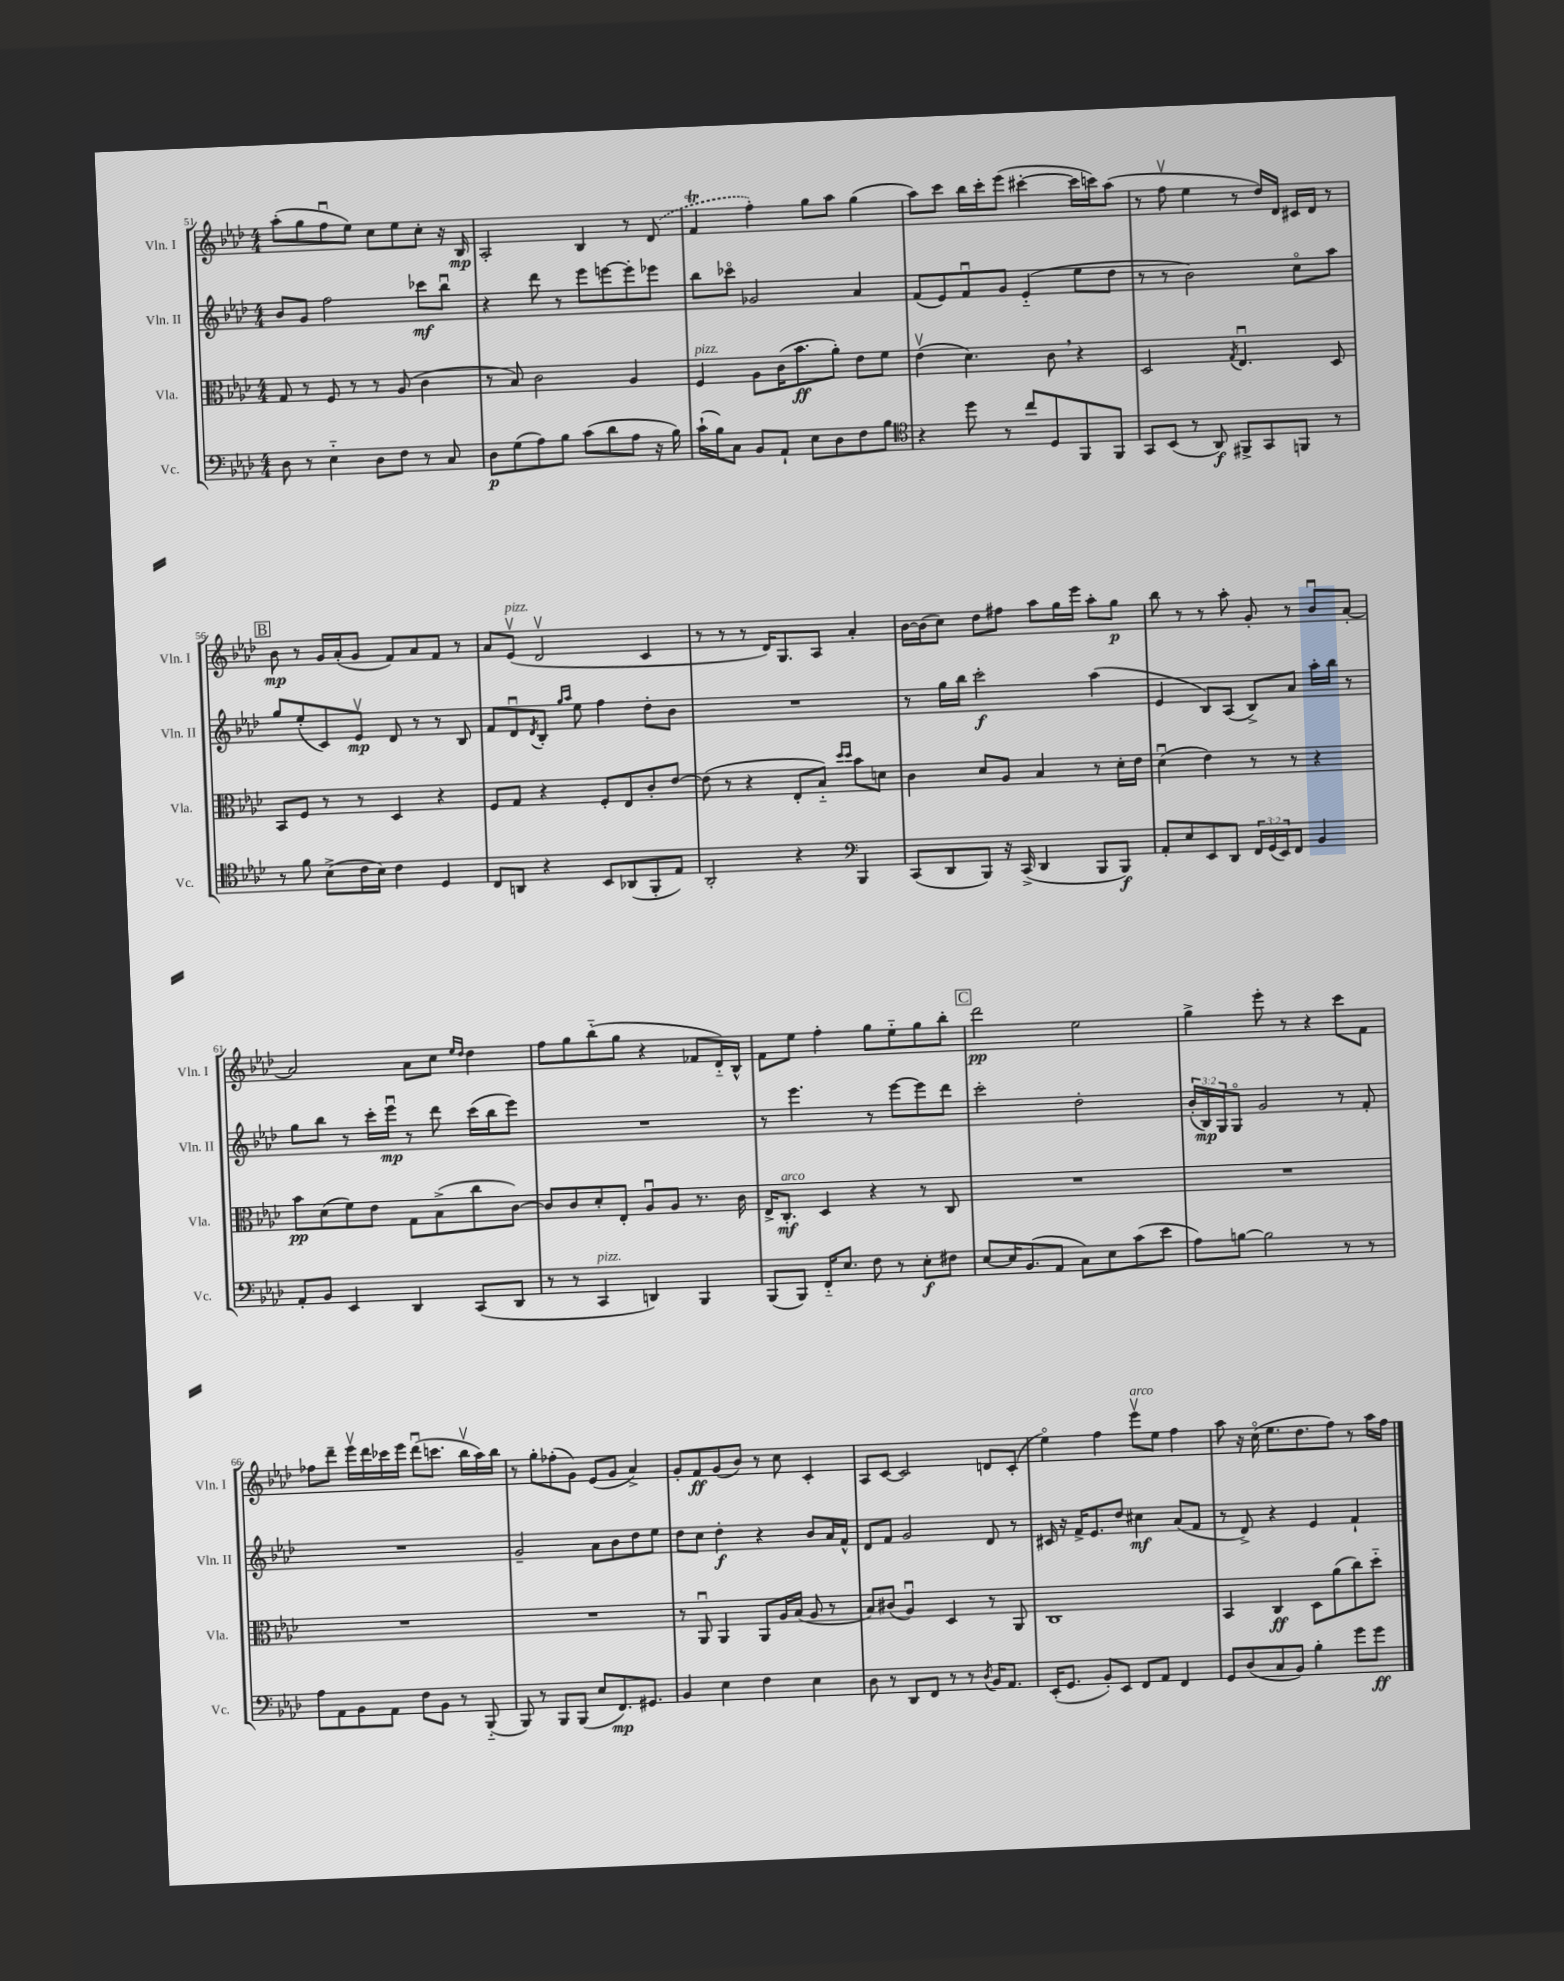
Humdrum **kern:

**kern	**dynam	**kern	**dynam	**kern	**dynam	**kern	**dynam
*part4	*part4	*part3	*part3	*part2	*part2	*part1	*part1
*staff4	*staff4	*staff3	*staff3	*staff2	*staff2	*staff1	*staff1
*I"Vc.	*	*I"Vla.	*	*I"Vln. II	*	*I"Vln. I	*
*I'Vc.	*	*I'Vla.	*	*I'Vln. II	*	*I'Vln. I	*
*clefF4	*	*clefC3	*	*clefG2	*	*clefG2	*
*k[b-e-a-d-]	*	*k[b-e-a-d-]	*	*k[b-e-a-d-]	*	*k[b-e-a-d-]	*
*M4/4	*	*M4/4	*	*M4/4	*	*M4/4	*
=51	=51	=51	=51	=51	=51	=51	=51
8D-\	.	8G/	.	8b-/L	.	(8aa-'\L	.
8r	.	8r	.	8g/J	.	8gg\	.
4E-\	.	8F/	.	2ff\	.	8ffu\	.
.	.	8r	.	.	.	8ee-\J)	.
8D-\L	.	8r	.	.	.	8cc\L	.
8F\J	.	(8A-/	.	.	.	8ee-\	.
8r	.	4c\	.	8ccc-X\L	mf	8cc'\J	.
8C/	.	.	.	8bb-u\J	.	16r	.
.	.	.	.	.	.	16B-/	mp
=52	=52	=52	=52	=52	=52	=52	=52
8D-\L	p	8r	.	4r	.	2A-'/	.
(8G\	.	8B-/)	.	.	.	.	.
8A-\)	.	2c\	.	8ddd-\	.	.	.
8B-\J	.	.	.	8r	.	.	.
(8c\L	.	.	.	8eee-\L	.	4B-/	.
8d-\	.	.	.	[8eeen\	.	.	.
8A-\J	.	4A-/	.	8eee'\]	.	8r	.
16r	.	.	.	8eee-X\J	.	(8d-/	.
16B-\)	.	.	.	.	.	.	.
=53	=53	=53	=53	=53	=53	=53	=53
!	!	!LO:TX:a:i:t=pizz.	!	!	!	!	!
(16c`\LL	.	4F/	.	8bb-\L	.	4fT/	.
16B-\J)	.	.	.	.	.	.	.
8C\J	.	.	.	8ccc-X\J	.	.	.
8BB-/L	.	8A-\L	.	2g-X/	.	4ff'\)	.
8AA-`/J	.	(16c\K	.	.	.	.	.
.	.	8.b-\	ff	.	.	.	.
8E-\L	.	.	.	.	.	8gg\L	.
8D-\	.	8a-'\J)	.	.	.	8aa-\J	.
8F\	.	8e-\L	.	4a-/	.	(4gg\	.
8B-\J	.	8f\J	.	.	.	.	.
=54	=54	=54	=54	=54	=54	=54	=54
*clefC4	*	*	*	*	*	*	*
4r	.	(4e-v\	.	(8f/L	.	8aa-\L)	.
.	.	.	.	8e-/)	.	8ccc\J	.
8dd-\	.	4.d-\)	.	8fu/	.	16bb-\LL	.
.	.	.	.	.	.	16ccc'\J	.
8r	.	.	.	8g/J	.	(8eee-\J	.
8cc/L	.	.	.	(4e-/	.	[4ccc#X'\	.
8D-/	.	8c,\	.	.	.	.	.
8FF/	.	4r	.	8ee-\L	.	16ccc#\LL]	.
.	.	.	.	.	.	16cccn\J)	.
8FF/J	.	.	.	8dd-\J	.	(8aa-\J	.
=55	=55	=55	=55	=55	=55	=55	=55
8GG/L	.	2D-/	.	8r	.	8r	.
(8BB-/J	.	.	.	8r	.	8ffv\	.
8r	.	.	.	2b-\)	.	4ee-\	.
8AA-/)	f	.	.	.	.	.	.
.	.	8qG/	.	.	.	.	.
8FF#X^/L	.	4.E-u/	.	.	.	8r	.
8GG/	.	.	.	.	.	16dd-/LL)	.
.	.	.	.	.	.	16d-/JJ	.
8FFn/J	.	.	.	8cc\L	.	16c#X/LL	.
.	.	.	.	.	.	16d-/JJ	.
8r	.	8D-/	.	8aa-\J	.	8r	.
!!LO:LB:g=z
!!LO:REH:place=s1:t=B
=56	=56	=56	=56	=56	=56	=56	=56
8r	.	8BB-/L	.	8gg/L	.	8b-\	mp
8f\	.	8F/J	.	(8ee-'/	.	8r	.
(8B-^\L	.	8r	.	8c/)	.	16g/LL	.
.	.	.	.	.	.	(16a-'/J	.
16c\L	.	8r	.	8e-v/J	mp	8g/J	.
16B-\JJ)	.	.	.	.	.	.	.
4c\	.	4D-/	.	8d-/	.	8f/L)	.
.	.	.	.	8r	.	8a-/	.
4D-/	.	4r	.	8r	.	8f/J	.
.	.	.	.	8B-/	.	8r	.
=57	=57	=57	=57	=57	=57	=57	=57
8C/L	.	8F/L	.	8f/L	.	8a-/L	.
!	!	!	!	!	!	!LO:TX:a:i:t=pizz.	!
8AAn/J	.	8G/J	.	8d-u/	.	(8e-v/J	.
.	.	.	.	8qd-/	.	.	.
4r	.	4r	.	8B-'/J	.	2d-v/	.
.	.	.	.	16qqgg/LL	.	.	.
.	.	.	.	16qqaa-/JJ	.	.	.
.	.	.	.	8ee-\	.	.	.
8BB-/L	.	8F'/L	.	4ff\	.	.	.
(8AA-X/	.	8E-/	.	.	.	.	.
8FF'/	.	8c'/	.	8dd-'\L	.	4c/	.
8E-/J)	.	[8e-/J	.	8b-\J	.	.	.
=58	=58	=58	=58	=58	=58	=58	=58
2AA-'/	.	(8e-\]	.	1r	.	8r	.
.	.	8r	.	.	.	8r	.
.	.	4r	.	.	.	8r	.
.	.	.	.	.	.	16d-/KL)	.
.	.	.	.	.	.	8.G/	.
4r	.	8E-'/L	.	.	.	.	.
.	.	8B-/J)	.	.	.	8A-/J	.
*clefF4	*	*	*	*	*	*	*
.	.	16qqdd-/LL	.	.	.	.	.
.	.	16qqdd-/JJ	.	.	.	.	.
4BBB-/	.	8b-\L	.	.	.	4a-'/	.
.	.	8dn\J	.	.	.	.	.
=59	=59	=59	=59	=59	=59	=59	=59
(8CC/L	.	4c\	.	8r	.	[16b-\LL	.
.	.	.	.	.	.	(16b-\J]	.
8DD-/	.	.	.	16gg\LL	.	8cc\J)	.
.	.	.	.	16bb-\JJ	.	.	.
8BBB-/J)	.	8d-/L	.	2ccc'\	f	8dd-\L	.
16r	.	8A-/J	.	.	.	8ff#X\J	.
(16CC^/	.	.	.	.	.	.	.
4DD-/	.	4B-/	.	.	.	8aa-\L	.
.	.	.	.	.	.	16gg\L	.
.	.	.	.	.	.	16eee-\JJ	.
8BBB-/L	.	8r	.	(4aa-\	.	8aa-'\L	.
8BBB-/J)	f	16d-'\LL	.	.	.	8gg\J	p
.	.	16e-\JJ	.	.	.	.	.
=60	=60	=60	=60	=60	=60	=60	=60
8AA-'/L	.	(4d-u\	.	4e-/	.	8bb-\	.
8E-/	.	.	.	.	.	8r	.
8EE-/	.	4e-\)	.	8B-/L)	.	8r	.
8DD-/J	.	.	.	(8A-/J	.	8aa-'\	.
24FF/LL	.	8r	.	8B-^/L)	.	8g'/	.
(24GG/	.	.	.	.	.	.	.
24EE-/J)	.	.	.	.	.	.	.
8FF/J	.	8r	.	8a-/J	.	8r	.
4BB-/	.	4r	.	16aa-'\LL	.	8b-u/L	.
.	.	.	.	16bb-\JJ	.	.	.
.	.	.	.	8r	.	[8a-'/J	.
!!LO:LB:g=z
=61	=61	=61	=61	=61	=61	=61	=61
8AA-'/L	.	8b-\L	pp	8gg\L	.	2a-/]	.
8BB-/J	.	(8d-\	.	8bb-\J	.	.	.
4EE-/	.	8f\)	.	8r	.	.	.
.	.	8e-\J	.	16ccc'\LL	.	.	.
.	.	.	.	16eee-u\JJ	mp	.	.
4DD-/	.	8G\L	.	8r	.	8a-\L	.
.	.	(8B-^\	.	8ddd-\	.	8cc\J	.
.	.	.	.	.	.	16qqee-/LL	.
.	.	.	.	.	.	16qqdd-/JJ	.
(8CC/L	.	8cc\	.	(16ccc\LL	.	4dd-\	.
.	.	.	.	16bb-\J	.	.	.
8DD-/J	.	[8c\J)	.	8eee-\J)	.	.	.
=62	=62	=62	=62	=62	=62	=62	=62
8r	.	8c/L]	.	1r	.	8ff\L	.
8r	.	8c/	.	.	.	8gg\	.
!LO:TX:a:i:t=pizz.	!	!	!	!	!	!	!
4CC/	.	8d-'/	.	.	.	(8bb-\	.
.	.	8E-'/J	.	.	.	8gg\J	.
4DDn/)	.	8A-u/L	.	.	.	4r	.
.	.	8A-/J	.	.	.	.	.
4BBB-/	.	8.r	.	.	.	8f-X/L	.
.	.	.	.	.	.	16d-/L)	.
.	.	16c\	.	.	.	16B-^^/JJ	.
=63	=63	=63	=63	=63	=63	=63	=63
(8BBB-/L	.	16E-^/KL	.	8r	.	8f\L	.
!	!	!LO:TX:a:i:t=arco	!	!	!	!	!
.	.	8.C'/J	mf	.	.	.	.
8BBB-/J)	.	.	.	4.eee-\	.	8ee-\J	.
16FF/KL	.	4D-/	.	.	.	4ff'\	.
8.E-/J	.	.	.	.	.	.	.
8F\	.	4r	.	8r	.	8gg\L	.
8r	.	.	.	[8eee-\L	.	8ee-\	.
8E-'\L	f	8r	.	8eee-\]	.	8gg\	.
8F#X\J	.	8C/	.	8ddd-\J	.	8bb-'\J	.
!!LO:REH:place=s1:t=C
=64	=64	=64	=64	=64	=64	=64	=64
[8E-/L	.	1r	.	2ccc'\	.	2ddd-\	pp
16E-/K]	.	.	.	.	.	.	.
(8.BB-/	.	.	.	.	.	.	.
8AA-/J	.	.	.	.	.	.	.
8C\L)	.	.	.	2dd-'\	.	2ee-\	.
8E-\	.	.	.	.	.	.	.
(8c\	.	.	.	.	.	.	.
8e-\J	.	.	.	.	.	.	.
=65	=65	=65	=65	=65	=65	=65	=65
8A-\L)	.	1r	.	(24b-'/LL	.	4gg^\	.
.	.	.	.	24B-/)	mp	.	.
.	.	.	.	24G/J	.	.	.
[8Bn\J	.	.	.	8G/J	.	.	.
2B\]	.	.	.	2g/	.	8eee-'\	.
.	.	.	.	.	.	8r	.
.	.	.	.	.	.	4r	.
8r	.	.	.	8r	.	8ccc\L	.
8r	.	.	.	8f'/	.	8f\J	.
!!LO:LB:g=z
=66	=66	=66	=66	=66	=66	=66	=66
8A-\L	.	1r	.	1r	.	8ff-X\L	.
8AA-\	.	.	.	.	.	8ddd-~\J	.
8BB-\	.	.	.	.	.	16eee-v\LL	.
.	.	.	.	.	.	16ddd-\	.
8AA-\J	.	.	.	.	.	16ccc-X\	.
.	.	.	.	.	.	16eee-\JJ	.
8F\L	.	.	.	.	.	(8ddd-u\L	.
8BB-\J	.	.	.	.	.	8.cccn\J	.
8r	.	.	.	.	.	.	.
.	.	.	.	.	.	16bb-v\LL	.
(8BBB-/	.	.	.	.	.	16aa-\)	.
.	.	.	.	.	.	16bb-\JJ	.
=67	=67	=67	=67	=67	=67	=67	=67
8BBB-/)	.	1r	.	2g~/	.	8r	.
8r	.	.	.	.	.	8gg'\L	.
8BBB-/L	.	.	.	.	.	(8ff-X'\	.
(8BBB-/J	.	.	.	.	.	8g\J)	.
8E-/L	.	.	.	8a-\L	.	(8e-/L	.
8.FF/)	mp	.	.	8b-\	.	8g/J	.
.	.	.	.	8dd-\	.	4a-^/)	.
8.GG#X/J	.	.	.	.	.	.	.
.	.	.	.	8ee-\J	.	.	.
=68	=68	=68	=68	=68	=68	=68	=68
4BB-/	.	8r	.	8dd-\L	.	8g'/L	.
.	.	8AA-u/	.	8cc\J	.	8f/	ff
4E-\	.	4AA-/	.	4dd-'\	f	(8g/	.
.	.	.	.	.	.	8b-/J)	.
4F\	.	8AA-/L	.	4r	.	8r	.
.	.	16A-/L	.	.	.	8cc\	.
.	.	(16B-/JJ	.	.	.	.	.
4E-\	.	8A-/	.	8b-/L	.	4c'/	.
.	.	8r	.	16a-/L	.	.	.
.	.	.	.	16f^^/JJ	.	.	.
=69	=69	=69	=69	=69	=69	=69	=69
8D-\	.	8B-/L)	.	8d-/L	.	8A-/L	.
8r	.	(8c#X/J	.	8f/J	.	[8c/J	.
8DD-/L	.	4A-u/)	.	2g/	.	2c/]	.
8FF/J	.	.	.	.	.	.	.
8r	.	4D-/	.	.	.	.	.
8r	.	.	.	.	.	.	.
8qD-/	.	.	.	.	.	.	.
16BB-/KL	.	8r	.	8d-/	.	8dn/L	.
8.AA-/J	.	.	.	.	.	.	.
.	.	8AA-/	.	8r	.	(8c'/J	.
=70	=70	=70	=70	=70	=70	=70	=70
(16EE-'/KL	.	1C	.	16c#X/	.	4ee-\)	.
8.GG/J	.	.	.	16r	.	.	.
.	.	.	.	16f^/KL	.	.	.
.	.	.	.	8.e-/	.	.	.
8BB-'/L)	.	.	.	.	.	4ff\	.
8EE-/J	.	.	.	8dd-/J	.	.	.
!	!	!	!	!	!	!LO:TX:a:i:t=arco	!
8FF/L	.	.	.	4cc#X\	mf	8eee-v\L	.
8AA-/J	.	.	.	.	.	8ee-\J	.
4FF/	.	.	.	(8a-/L	.	4ff\	.
.	.	.	.	8f/J	.	.	.
=71	=71	=71	=71	=71	=71	=71	=71
8GG/L	.	4BB-/	.	8r	.	8aa-\	.
(8D-/	.	.	.	8d-^/)	.	16r	.
.	.	.	.	.	.	(16cc\	.
8C/	.	4C/	ff	4r	.	8.ee-\L	.
8BB-/J)	.	.	.	.	.	.	.
.	.	.	.	.	.	8.dd-\	.
4B-'\	.	8D-\L	.	4e-/	.	.	.
.	.	(8a-\	.	.	.	8ff\J)	.
8g\L	.	8cc\)	.	4f`/	.	8r	.
8g\J	ff	8dd-\J	.	.	.	16aa-\LL	.
.	.	.	.	.	.	16ff\JJ	.
==	==	==	==	==	==	==	==
*-	*-	*-	*-	*-	*-	*-	*-
